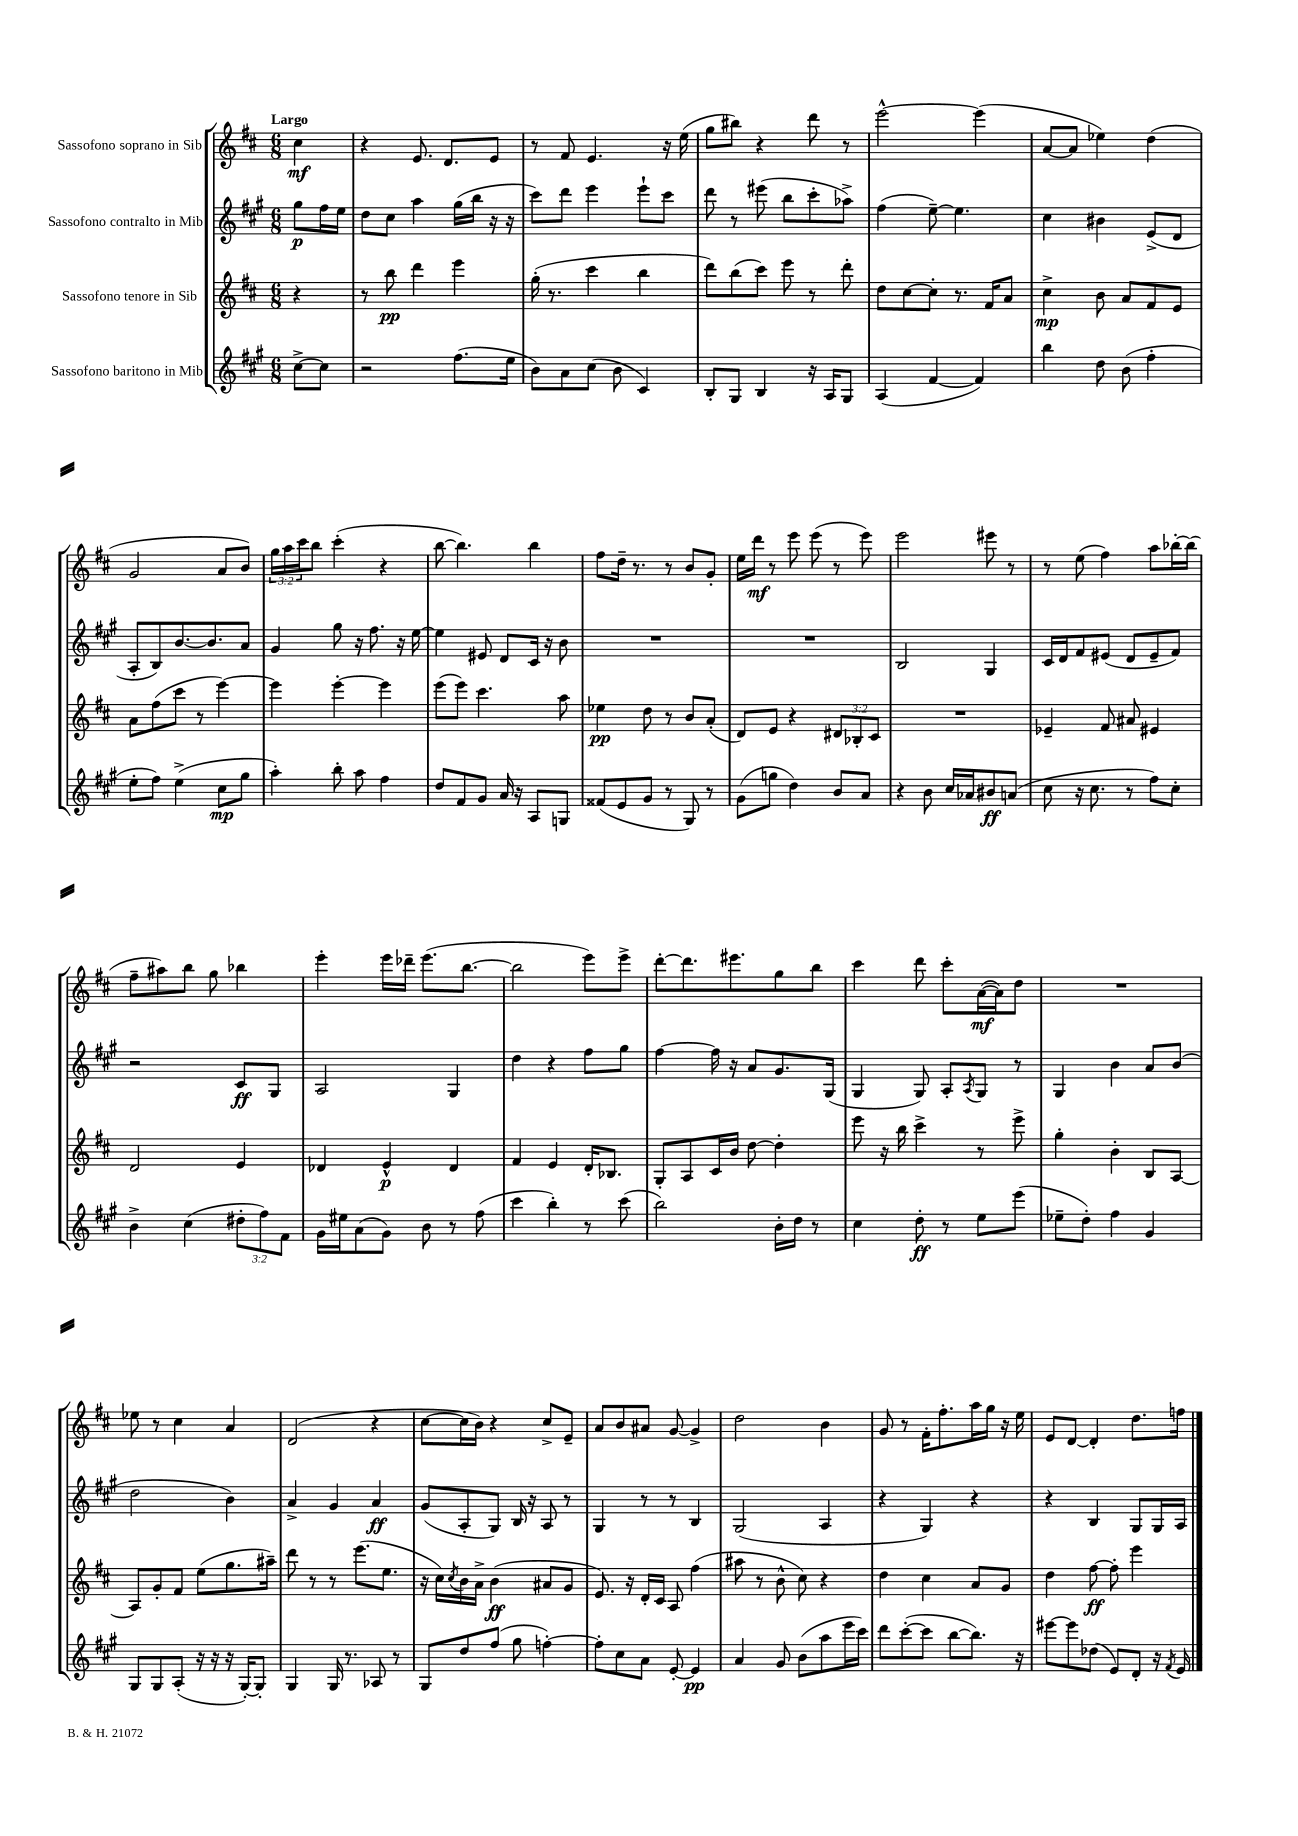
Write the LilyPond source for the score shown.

<<
\new StaffGroup <<
\new Staff = "s0" \with { instrumentName = "Sassofono soprano in Sib" } {
    \clef treble \key d \major \numericTimeSignature \time 6/8 \override Staff.TupletNumber.text = #tuplet-number::calc-fraction-text \partial 4 \tempo "Largo"
    cis''4\mf |
    r4 e'8. d'8. e'8 |
    r8 fis'8 e'4. r16 e''16( |
    g''8 bis''8) r4 d'''8 r8 |
    e'''2~-^ e'''4( |
    a'8~ a'8 ees''4) d''4( |
    g'2 a'8 b'8) |
    \tuplet 3/2 { g''16 a''16 cis'''16 } b''8 cis'''4-.( r4 |
    b''8~ b''4.) b''4 |
    fis''8 d''16-- r8. r8 b'8 g'8-. |
    e''16 d'''16\mf r8 e'''8 e'''8( r8 e'''8) |
    e'''2 eis'''8 r8 |
    r8 e''8( fis''4) a''8 bes''16~-. bes''16( |
    fis''8-- ais''8) b''8 g''8 bes''4 |
    e'''4-. e'''16 des'''16-- e'''8.( b''8.~ |
    b''2 e'''8) e'''8-> |
    d'''8~-. d'''8. eis'''8. g''8 b''8 |
    cis'''4 d'''8 cis'''8-. a'16~\mf( a'16) d''8 |
    R2. |
    ees''8 r8 cis''4 a'4 |
    d'2( r4 |
    cis''8~ cis''16 b'16) r4 cis''8-> e'8-- |
    a'8 b'8 ais'8 g'8~ g'4-> |
    d''2 b'4 |
    g'8 r8 fis'16-. fis''8.-. a''16 g''16 r16 e''16 |
    e'8 d'8~ d'4-. d''8. f''16 \bar "|." |
}
\new Staff = "s1" \with { instrumentName = "Sassofono contralto in Mib" } {
    \clef treble \key a \major \numericTimeSignature \time 6/8 \partial 4
    gis''8\p fis''16 e''16 |
    d''8 cis''8 a''4 gis''16( b''16 r16 r16 |
    cis'''8) d'''8 e'''4 e'''8-! cis'''8 |
    d'''8 r8 eis'''8( b''8 cis'''8-. aes''8->) |
    fis''4( e''8~--) e''4. |
    cis''4 bis'4 e'8->( d'8 |
    a8-. b8) b'8.~ b'8. a'8 |
    gis'4 gis''8 r16 fis''8. r16 e''16~ |
    e''4 eis'8 d'8 cis'16 r16 b'8 |
    R2. |
    R2. |
    b2 gis4 |
    cis'16 d'16 fis'8 eis'8( d'8 eis'8-- fis'8) |
    r2 cis'8\ff gis8 |
    a2 gis4 |
    d''4 r4 fis''8 gis''8 |
    fis''4~ fis''16 r16 a'8 gis'8. gis16( |
    gis4 gis8) a8-. \acciaccatura { a8 } gis8 r8 |
    gis4 b'4 a'8 b'8( |
    d''2 b'4) |
    a'4-> gis'4 a'4\ff |
    gis'8( a8-. gis8) b16 r16 a8 r8 |
    gis4 r8 r8 b4 |
    gis2( a4 |
    r4 gis4) r4 |
    r4 b4 gis8 gis16 a16 \bar "|." |
}
\new Staff = "s2" \with { instrumentName = "Sassofono tenore in Sib" } {
    \clef treble \key d \major \numericTimeSignature \time 6/8 \override Staff.TupletNumber.text = #tuplet-number::calc-fraction-text \partial 4
    r4 |
    r8 b''8\pp d'''4 e'''4 |
    g''16-.( r8. cis'''4 b''4 |
    d'''8) b''8( cis'''8) e'''8 r8 d'''8-. |
    d''8 cis''8~ cis''8-. r8. fis'16 a'8 |
    cis''4->\mp b'8 a'8 fis'8 e'8 |
    a'8 fis''8( cis'''8 r8 e'''4~) |
    e'''4 e'''4~-. e'''4 |
    e'''8( e'''8) cis'''4. a''8 |
    ees''4\pp d''8 r8 b'8 a'8-.( |
    d'8) e'8 r4 \tuplet 3/2 { dis'8 bes8-. cis'8 } |
    R2. |
    ees'4-- fis'8 ais'8 eis'4 |
    d'2 e'4 |
    des'4 e'4-^\p des'4 |
    fis'4 e'4 d'16-. bes8. |
    g8-. a8 cis'16 b'16 d''8~ d''4-. |
    e'''8 r16 b''16 cis'''4-> r8 e'''8-> |
    g''4-. b'4-. b8 a8~ |
    a8 g'8-. fis'8 e''8( g''8. ais''16--) |
    d'''8 r8 r8 e'''8.( e''8. |
    r16 cis''16) \acciaccatura { cis''8 } b'16 a'16-> b'4\ff( ais'8 g'8 |
    e'8.) r16 d'16-. cis'16 a8 fis''4( |
    ais''8 r8 b'8-^ cis''8) r4 |
    d''4 cis''4 a'8 g'8 |
    d''4 fis''8~\ff fis''8-. e'''4 \bar "|." |
}
\new Staff = "s3" \with { instrumentName = "Sassofono baritono in Mib" } {
    \clef treble \key a \major \numericTimeSignature \time 6/8 \override Staff.TupletNumber.text = #tuplet-number::calc-fraction-text \partial 4
    cis''8~-> cis''8 |
    r2 fis''8.( e''16 |
    b'8) a'8 cis''8( b'8 cis'4) |
    b8-. gis8 b4 r16 a16 gis8 |
    a4( fis'4~ fis'4) |
    b''4 d''8 b'8( fis''4-. |
    e''8-. fis''8) e''4->( cis''8\mp gis''8 |
    a''4-.) b''8-. a''8 fis''4 |
    d''8 fis'8 gis'8 a'16 r16 a8 g8 |
    fisis'8( e'8 gis'8 r8 gis8) r8 |
    gis'8( g''8 d''4) b'8 a'8 |
    r4 b'8 cis''16 aes'16 bis'8\ff a'8( |
    cis''8 r16 cis''8. r8 fis''8) cis''8-. |
    b'4-> cis''4( \tuplet 3/2 { dis''8-. fis''8) fis'8 } |
    gis'16 eis''16 a'8( gis'8) b'8 r8 fis''8( |
    cis'''4 b''4-.) r8 cis'''8( |
    b''2) b'16-. d''16 r8 |
    cis''4 d''8-.\ff r8 e''8 e'''8( |
    ees''8-- d''8-.) fis''4 gis'4 |
    gis8 gis8 a8-.( r16 r16 r16 gis16~-.) gis8-. |
    gis4 gis16 r8. aes8 r8 |
    gis8 d''8 fis''8( gis''8 f''4~-.) |
    f''8-. cis''8 a'8 e'8~-. e'4\pp |
    a'4 gis'8 b'8( a''8 e'''16 cis'''16) |
    d'''8 cis'''8~-.( cis'''8 b''8~ b''8.) r16 |
    eis'''8~ eis'''8 des''8( e'8) d'8-. r16 \acciaccatura { fis'8 } e'16 \bar "|." |
}
>>
>>
\layout { \context { \Score \remove "Bar_number_engraver" } }
